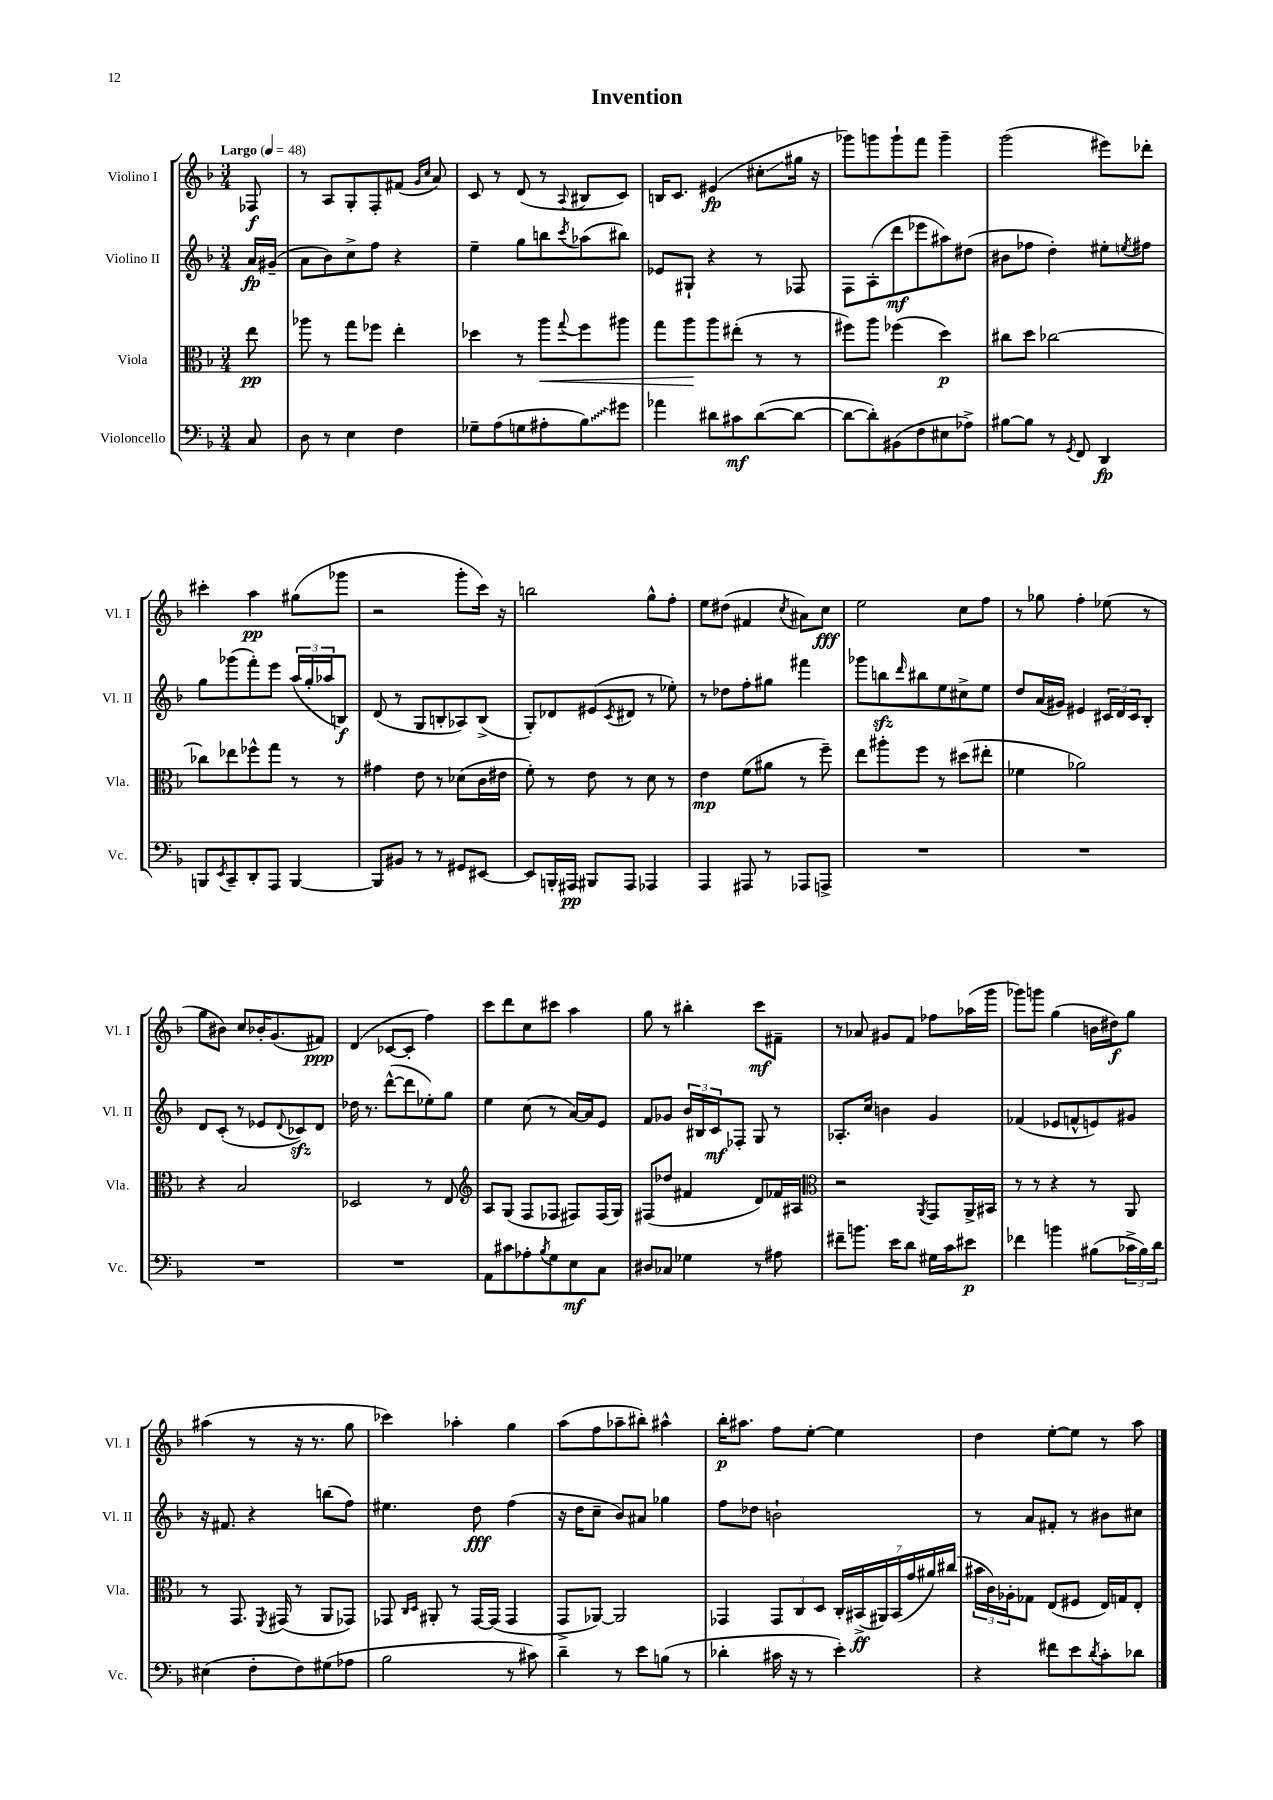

**kern	**kern	**kern	**kern
*staff4	*staff3	*staff2	*staff1
*clefF4	*clefC3	*clefG2	*clefG2
*k[b-]	*k[b-]	*k[b-]	*k[b-]
*M3/4	*M3/4	*M3/4	*M3/4
*MM48	*MM48	*MM48	*MM48
8C	8ee	16a	8F-
.	.	(16g#~	.
=	=	=	=
8D	8aa-	8a	8r
8r	8r	8b-)	8A
4E	8gg	8cc^	8G'
.	8ff-	8ff	8F'
4F	4ee'	4r	(8f#
.	.	.	16qqg
.	.	.	16qqcc
.	.	.	8a)
=	=	=	=
8G-~	4dd-	4ee~	8c
(8A	.	.	8r
8G	8r	8gg	(8d
8A#'	8aa	8bb	8r
.	8qqgg	8qccc	8qqA
8B-)	8ff	(8aa-	8B#
8g#	8aa#	8bb#)	8c)
=	=	=	=
4a-	8gg	8e-	16B
.	.	.	8.c
.	8aa	8G#`	.
8d#	8aa	4r	(4e#
8c#	(8ee#'	.	.
([8d#	8r	8r	8cc#'
8d#_	8r	8F-	16gg#
.	.	.	16r
=	=	=	=
8d#_	8ff#)	8F	8ggg-)
8d#'])	8aa	(8A'	8ggg
(8BB#	(4ff-	8ddd	8ggg`
8F	.	8eee-	8fff
8E#	4dd)	8aa#)	4ggg~
8A-^)	.	(8dd#	.
=	=	=	=
[8B#	8cc#	8b#	(2ggg
8B#]	8dd	8ff-	.
8r	[2cc-	4dd')	.
8qGG	.	.	.
8FF	.	.	.
4DD	.	8ee#'	8eee#)
.	.	8qee	.
.	.	8ff#	8ddd-'
=	=	=	=
8BBB	8cc-]	8gg	4ccc#'
8qEE	.	.	.
8CC~	8ee-	(8ggg-	.
8DD'	8ff-^^	8fff')	4aa
8AAA	8gg	8eee	.
[4BBB	8r	(24aa	(8gg#
.	.	24gg'	.
.	.	24aa-	.
.	8r	8B)	8ggg-
=	=	=	=
8BBB]	4g#	(8d	2r
8BB#	.	8r	.
8r	8e	8G	.
8r	8r	8B'	.
8GG#	(8d-	8A-)	8ggg'
[8EE#	16c	(8B^	16ccc)
.	16e#	.	16r
=	=	=	=
8EE#]	8f')	8G')	2bb
16BBB'	8r	8d-	.
16AAA#	.	.	.
8BBB#	8e	(8e#	.
.	.	8qc	.
8AAA#	8r	8d#	.
4AAA-	8d	8r	8gg^^
.	8r	8ee-')	8ff'
=	=	=	=
4AAA	4e	8r	8ee
.	.	8dd-	(8dd#
8AAA#	(8f	8ff'	4f#
8r	8a#	8gg#	.
.	.	.	8qcc
8AAA-	8r	4fff#	8a#)
8AAA^	8ff~)	.	8cc
=	=	=	=
2.r	8ee	8ggg-	2ee
.	8aa#'	8bb	.
.	.	16qqddd	.
.	8ff	8bb#	.
.	8r	8ee	.
.	(8dd#	8cc#^	8cc
.	8ee#'	8ee	8ff
=	=	=	=
2.r	4f-	8dd	8r
.	.	(16a	8gg-
.	.	16g#)	.
.	2a-)	4e#	4ff'
.	.	24c#	(8ee-
.	.	24d	.
.	.	24c#	.
.	.	8B-'	8r
=	=	=	=
2.r	4r	8d	8gg
.	.	(8c'	8b#)
.	2B-	8r	8cc
.	.	8e-	16b-'
.	.	.	(8.g
.	.	8qqd	.
.	.	8c-)	.
.	.	8d	8f#)
=	=	=	=
2.r	2D-	16dd-	(4d
.	.	8.r	.
.	.	([8ddd^^	[8c-
.	.	8ddd]	8c-']
.	8r	8ee-')	4ff)
.	8E	8gg	.
=	=	=	=
*	*clefG2	*	*
8AA	8A	4ee	8ccc
8c#	(8G	.	8ddd
8A-'	8F	(8cc	8cc
8qB-	.	.	.
8G	8F-	8r	8ccc#
8E	8F#)	[16a)	4aa
.	.	16a]	.
8C	(16F#	8e	.
.	16G)	.	.
=	=	=	=
8D#	(8F#	8f	8gg
8C-	8dd-	8g-	8r
4G-	4f#	24b-	4bb#'
.	.	24B#	.
.	.	24c	.
.	.	8F-'	.
8r	8d)	8G	8ccc
8A#	16f-	8r	8f#~
.	16A#	.	.
=	=	=	=
*	*clefC3	*	*
8f#~	2r	8.A-'	8r
8.b	.	.	8a-
.	.	16cc	.
.	.	4b	8g#
16e	.	.	.
8d	.	.	8f
.	8qAA	.	.
16G#	8GG	4g	8ff-
16c	.	.	.
8e#	16AA^	.	(16aa-
.	16BB#	.	16ggg
=	=	=	=
4f-	8r	(4f-	8ggg-)
.	8r	.	8ggg
4b	4r	8e-	(4gg
.	.	8f^^	.
(8B#	8r	8e)	16b
.	.	.	16dd#)
24c-^	8AA	8g#	8gg
24B#)	.	.	.
24d	.	.	.
=	=	=	=
(4E#	8r	16r	(4aa#
.	.	8.f#	.
.	8.GG	.	.
8F'	.	4r	8r
.	8qFF	.	.
.	(16GG#	.	.
8F)	8r	.	16r
.	.	.	8.r
(8G#	8AA	(8bb	.
8A-	8GG-)	8ff)	8gg
=	=	=	=
2B-	8GG-	4.ee#	4ccc-)
.	16qqC	.	.
.	16qqD	.	.
.	8AA#'	.	.
.	8r	.	4aa-'
.	[16GG-	8dd	.
.	(16GG-]	.	.
8r	4GG-	(4ff	4gg
8c#)	.	.	.
=	=	=	=
4d~	8GG^	16r	(8aa
.	.	16dd	.
.	[8AA-)	8cc~	8ff
8r	2AA-]	8b-)	8aa-~
8e	.	8a#	8bb#')
(8B	.	4gg-	4aa#^^
8r	.	.	.
=	=	=	=
4d-'	4GG-	8ff	16bb-'
.	.	.	8.aa#
.	.	8dd-	.
16c#	12GG-	2b`	8ff
16r	.	.	.
.	12C	.	.
8r	.	.	[8ee'
.	12D	.	.
4e')	28C'	.	4ee]
.	(28BB#^	.	.
.	28AA#)	.	.
.	(28BB#	.	.
.	28g	.	.
.	28a#)	.	.
.	(28cc#	.	.
=	=	=	=
4r	24b#	8r	4dd
.	24c)	.	.
.	24A-'	.	.
.	8G-	8a	.
8f#	(8E	8f#'	[8ee'
8e	8F#	8r	8ee]
8qd	.	.	.
8c'	16E)	8b#	8r
.	16G	.	.
8d-	8E'	8cc#	8aa
==	==	==	==
*-	*-	*-	*-
